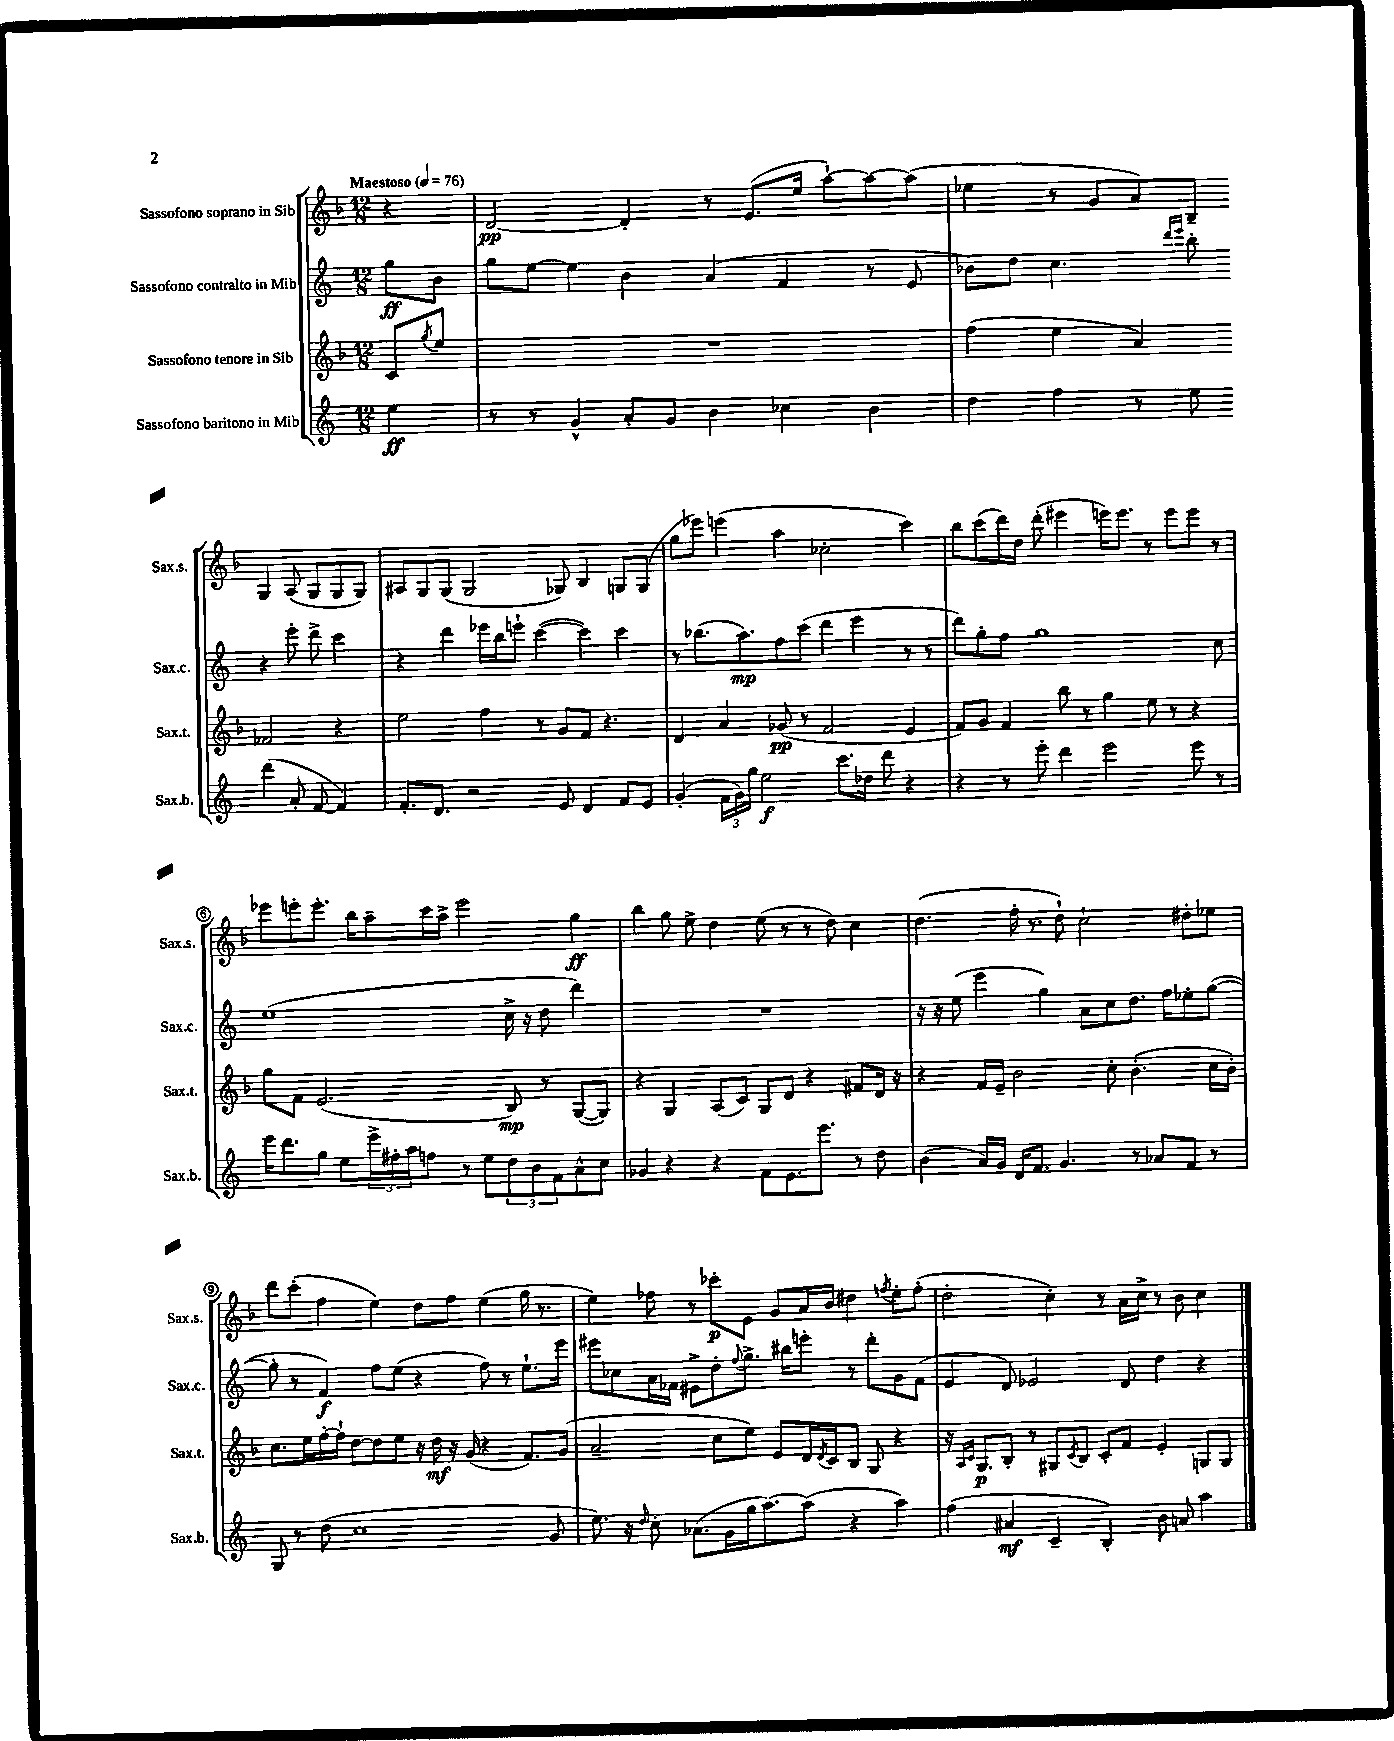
<<
\new StaffGroup <<
\new Staff = "s0" \with { instrumentName = "Sassofono soprano in Sib" shortInstrumentName = "Sax.s." } {
    \clef treble \key f \major \numericTimeSignature \time 12/8 \partial 4 \tempo "Maestoso" 4 = 76
    r4 |
    d'2~\pp d'4-. r8 e'8.( e''16 a''8~-!) a''8~ a''8( |
    ees''4 r8 g'8 a'8) bes8-- g4 a8( g8 g8 g8) |
    ais8 g8 g8( g2 ges8) bes4 g8 g8( |
    g''8 ees'''8) e'''4( a''4 ces''2-. c'''4) |
    bes''8 c'''8( d'''16) d''16 d'''8-.( eis'''4 e'''16) e'''8. r8 e'''8 e'''8 r8 |
    ees'''8 e'''8-. e'''8.-. bes''16 a''8-- c'''16 a''16-> e'''2 g''4\ff |
    bes''4 g''8 e''8-> d''4 e''8( r8 r8 d''8) c''4 |
    d''4.( f''16-. r8. d''8-!) c''2-! dis''8-. ees''8 |
    d'''8 c'''8-.( f''4 e''4) d''8 f''8 e''4( g''16 r8. |
    e''4) fes''8 r8 ces'''8-.\p e'8 g'8 a'16 bes'16 dis''4 \acciaccatura { f''8 } e''8-. f''8-.( |
    d''2-. c''4-.) r8 a'16 c''16-> r8 bes'8 c''4 \bar "|." |
}
\new Staff = "s1" \with { instrumentName = "Sassofono contralto in Mib" shortInstrumentName = "Sax.c." } {
    \clef treble \key c \major \numericTimeSignature \time 12/8 \partial 4
    g''8\ff b'8 |
    g''8 e''8~ e''4 b'4 a'4( f'4 r8 e'8 |
    bes'8) d''8 c''4. \grace { d'''16 e'''16 } b''8-. r4 e'''8-. d'''8-> c'''4 |
    r4 d'''4 ees'''16 b''16 e'''8-! c'''4~( c'''4) c'''4 |
    r8 bes''8.( a''8.\mp) f''8 c'''8( d'''4 e'''4 r8 r8 |
    d'''8) g''8-. f''8 g''1 c''8 |
    e''1( c''16-> r16 d''8 d'''4) |
    R1. |
    r16 r16 e''8( e'''4 g''4) a'8 c''8 d''8. f''16 ees''8-. g''8~( |
    g''8-. r8 f'4\f) f''8 e''8( r4 f''8) r8 e''8.-! e'''16 |
    eis'''8 ces''8 a'16 fes'16 eis'8-> d''8-. \appoggiatura { f''8 } g''8.-> bis''16 e'''8-. r8 d'''8-. g'8 fes'8( |
    e'4 d'8) ees'2 d'8 d''4 r4 \bar "|." |
}
\new Staff = "s2" \with { instrumentName = "Sassofono tenore in Sib" shortInstrumentName = "Sax.t." } {
    \clef treble \key f \major \numericTimeSignature \time 12/8 \partial 4
    c'8 \acciaccatura { g''8 } e''8 |
    R1. |
    f''4( e''4 a'4) fes'2 r4 |
    e''2 f''4 r8 g'8 f'8 r4. |
    d'4 a'4 ges'8\pp( r8 f'2 e'4 |
    f'8) g'8 f'4 bes''8 r8 g''4 e''8 r8 r4 |
    g''8 f'8 e'2.( bes8\mp) r8 g8~( g8) |
    r4 g4 a8( c'8) g8 d'8 r4 fis'8 d'16 r16 |
    r4 f'16 e'16-- bes'2 c''8-. bes'4.-.( c''16 bes'16-.) |
    c''8. e''16 f''16~-. f''16-! d''8~ d''8 e''8 r16 d''16\mf r16 g'16( r4 f'8.) g'16( |
    a'2-- c''8 e''8) e'8 d'16 \acciaccatura { d'8 } c'16 bes8 g8 r4 |
    r16 \grace { a16 c'16 } g8.\p bes8-. r8 gis8 \acciaccatura { c'8 } bes8 c'8-. f'8 e'4-. g8 g8 \bar "|." |
}
\new Staff = "s3" \with { instrumentName = "Sassofono baritono in Mib" shortInstrumentName = "Sax.b." } {
    \clef treble \key c \major \numericTimeSignature \time 12/8 \partial 4
    e''4\ff |
    r8 r8 g'4-^ a'8-. g'8 b'4 ces''4 b'4 |
    d''4 f''4 r8 e''8 d'''4( a'8-. f'8~ f'4) |
    f'8.-. d'8. r2 e'8 d'4 f'8 e'8 |
    g'4-.( \tuplet 3/2 { f'16 g'16) g''16 } e''2\f c'''8. des''16 d'''8 r4 |
    r4 r8 e'''8-. d'''4 e'''2 e'''8 r8 |
    e'''16 d'''8. g''8 e''8 \tuplet 3/2 { e'''16-> fis''16-. a''16 } f''8 r8 e''8 \tuplet 3/2 { d''8 b'8 f'8 } a'8-^ c''8 |
    ges'4 r4 r4 f'8 e'8. e'''8. r8 d''8 |
    b'4( a'16) g'16 d'16 f'8. g'4. r8 aes'8 f'8 r8 |
    g8 r8 d''8( c''1 g'8 |
    e''8.) r16 \grace { d''16 } c''8-. aes'8.( g'16 g''16 a''8.~) a''8( r4 a''4) |
    f''4( ais'4\mf c'4-- b4-.) b'8 a'8 a''4 \bar "|." |
}
>>
>>
\layout { \context { \Score \override BarNumber.stencil = #(make-stencil-circler 0.1 0.3 ly:text-interface::print) } }
